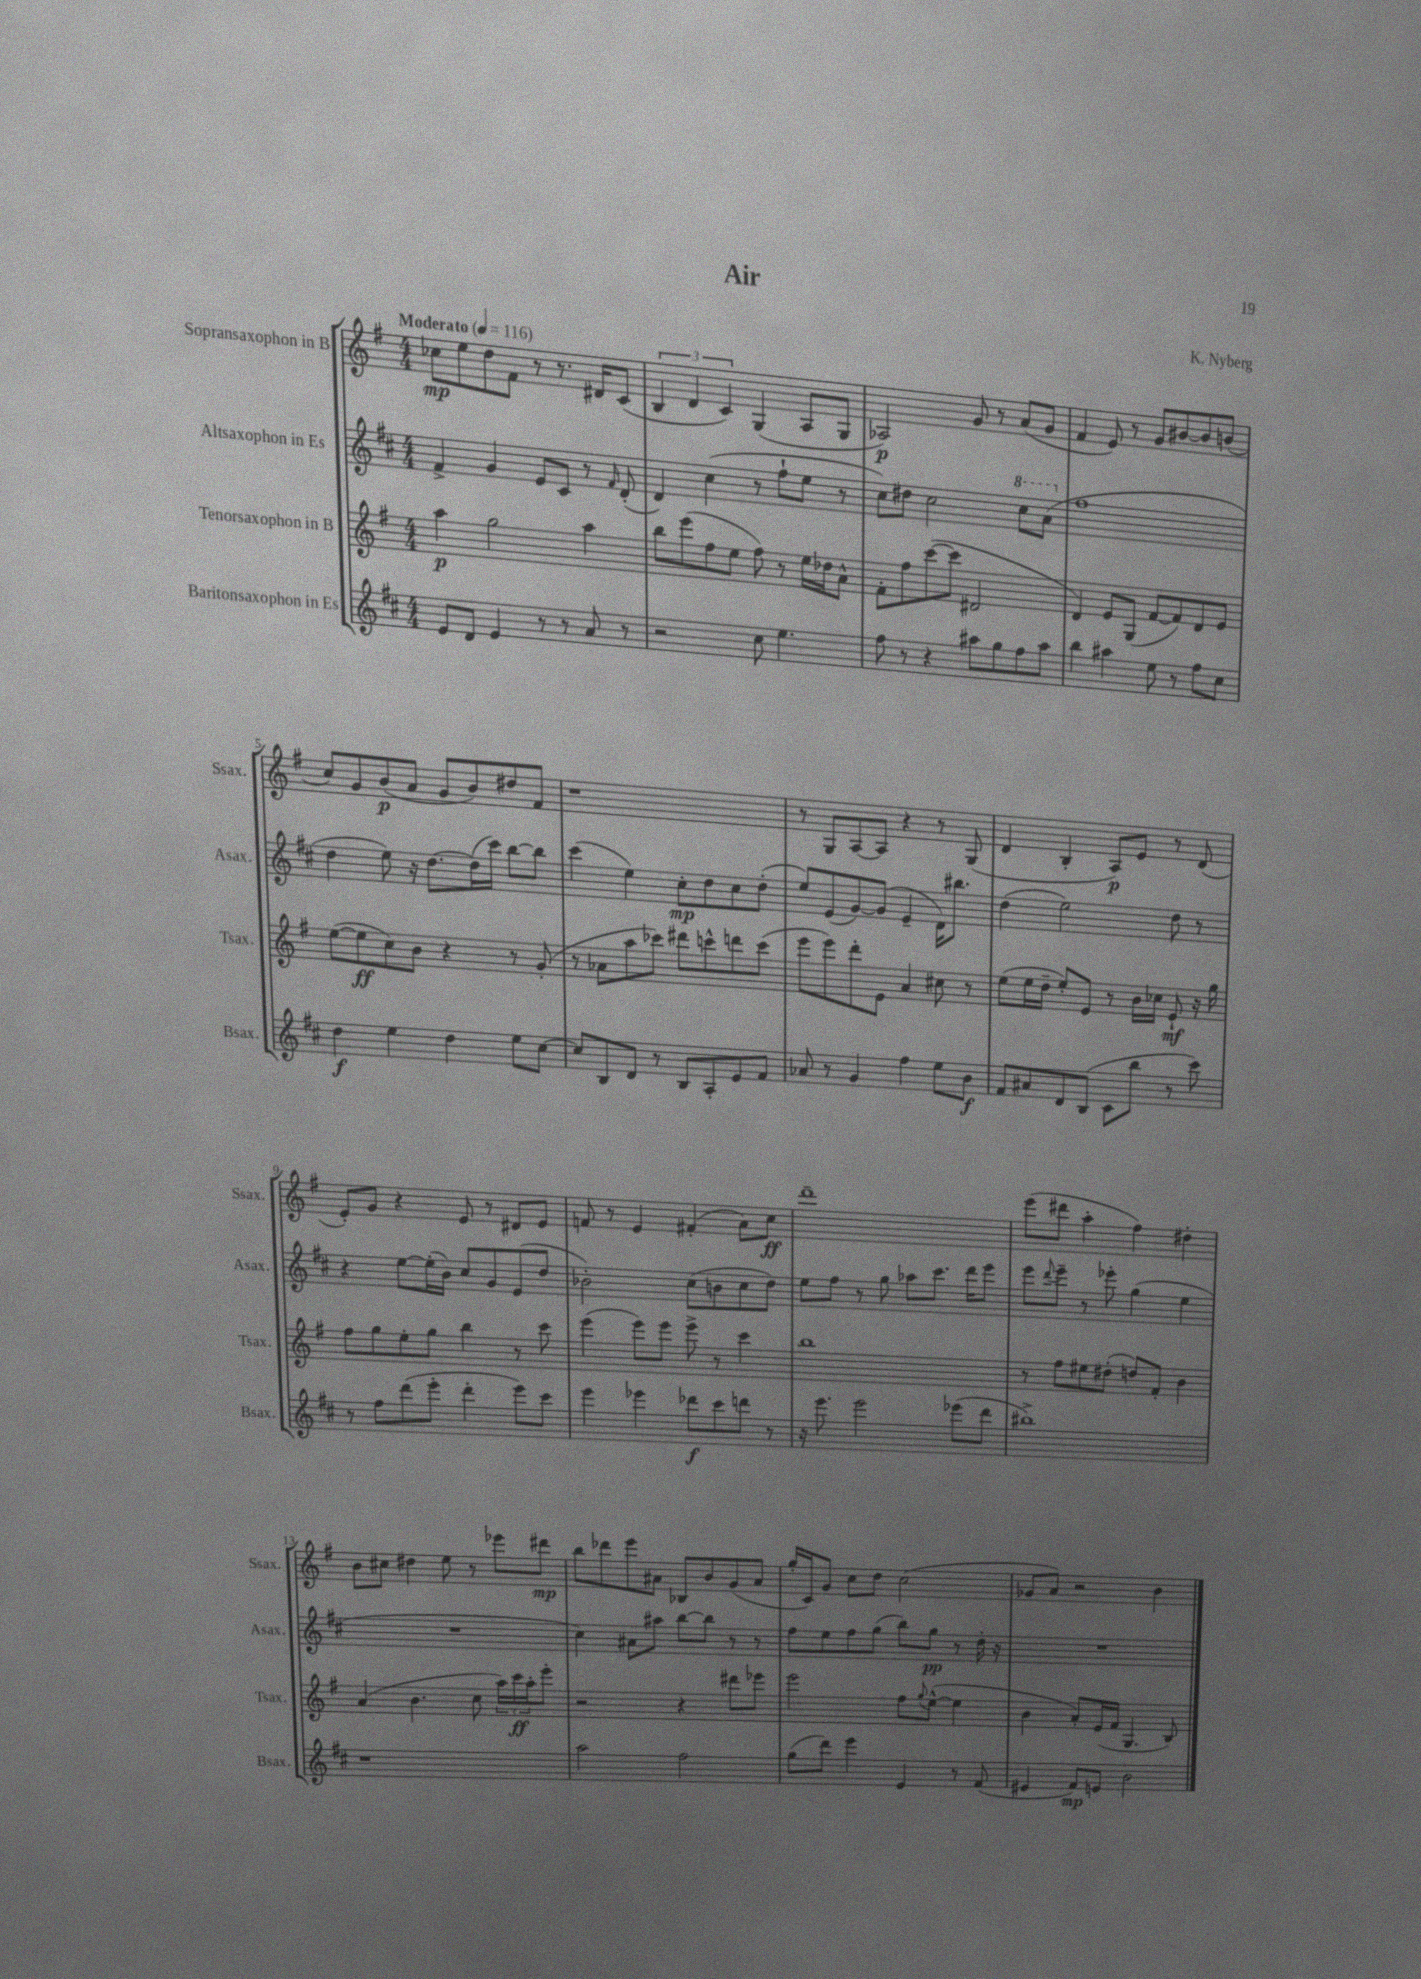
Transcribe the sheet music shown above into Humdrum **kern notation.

**kern	**kern	**kern	**kern
*staff4	*staff3	*staff2	*staff1
*clefG2	*clefG2	*clefG2	*clefG2
*k[f#c#]	*k[f#]	*k[f#c#]	*k[f#]
*M4/4	*M4/4	*M4/4	*M4/4
*MM116	*MM116	*MM116	*MM116
8e	4aa	4f#^	8cc-
8d	.	.	8ee
4e	2gg	4g	8dd
.	.	.	8f#
8r	.	8e	8r
8r	.	8c#	8.r
8a	4aa	8r	.
.	.	.	16d#
.	.	16qqf#	.
8r	.	(8d'	(8c
=	=	=	=
2r	8bb	4d)	6B
.	(8eee	.	.
.	.	.	6d
.	8ff#	(4cc#	.
.	.	.	6c)
.	8ee	.	.
8cc#	8ff#)	8r	(4G
4.ee	8r	8ff#`	.
.	16ee	8ee	8A
.	16dd-	.	.
.	8a^^	8r	8G
=	=	=	=
8ff#	8f#'	8cc#)	2A-)
8r	8ff#	8dd#	.
4r	([8ccc	2cc#	.
.	8ccc]	.	.
8aa#	2d#	.	8g
8gg	.	.	8r
8ff#	.	8ccc#	(8a
8aa#	.	(8aa	8g
=	=	=	=
4bb	4d)	1ff#	4f#
4aa#	8e	.	8e)
.	(8G	.	8r
8ee	[8f#	.	8g
8r	8f#])	.	[8b#
8ff#	8d	.	8b#]
8cc#	8e	.	(8b
=	=	=	=
4dd	([8ee	4dd	8cc)
.	8ee]	.	8g
4ee	8cc)	8ee)	(8b
.	8b	16r	8a
.	.	[8.dd	.
4dd	4r	.	8g
.	.	(16dd]	8b)
.	.	16ccc#)	.
8ee	8r	[8bb	8dd#
[8cc#	(8g'	8bb]	8f#
=	=	=	=
8cc#]	8r	(4ccc#	1r
8B	8a-	.	.
8d	8aa	4ee)	.
8r	8ccc-)	.	.
8B	8ddd#	8cc#'	.
8A'	8ccc^^	8dd	.
8e	8ddd	8cc#	.
8f#	(8ccc	(8dd'	.
=	=	=	=
8a-	8eee	8ee)	8r
8r	8eee)	(8e	8G
4g	8ddd'	[8g)	[8A
.	8e	(8g]	8A]
4ff#	4a	4e~	4r
8ee	8cc#	16d)	8r
.	.	8.bb#	.
8b	8r	.	(8G
=	=	=	=
8f#	(8ee	(4dd	4d
8a#	16ee	.	.
.	16dd~	.	.
8d	8ee')	2ee)	4B'
(8B	8e	.	.
8c#	8r	.	8A)
8bb	16b	.	8e
.	16cc-	.	.
8r	8e`	8dd	8r
8ccc#)	16r	8r	(8d
.	16gg	.	.
=	=	=	=
8r	8ff#	4r	8e')
8ff#	8gg	.	8g
(8ddd	8ee'	[8ee	4r
8eee'	8gg	(16ee']	.
.	.	16b)	.
4ddd'	4bb	8cc#	8e
.	.	8g	8r
8eee)	8r	(8e	8d#
8ccc#	8ccc	8dd	8e
=	=	=	=
4eee	(4eee	2b-')	8f
.	.	.	8r
4eee-	8eee)	.	4e
.	8eee	.	.
8ddd-	8eee^	(8cc#	(4f#'
8ccc#	8r	8b	.
8ddd	4ccc	8cc#	8a)
8r	.	8dd)	8cc
=	=	=	=
16r	1bb	8ee	1ddd~
8.eee	.	.	.
.	.	8ff#	.
2eee	.	8r	.
.	.	8gg	.
.	.	8aa-	.
.	.	8.ccc#	.
(8eee-	.	.	.
.	.	16ddd	.
8ddd	.	8eee	.
=	=	=	=
1bb#^)	8r	8eee	(8eee
.	.	8qqddd	.
.	8ff#	8eee~	8ddd#
.	8ee#	8r	4aa'
.	(8dd#'	8eee-'	.
.	8dd)	(4gg	4ff#)
.	8f#'	.	.
.	4b	4ee	4dd#'
=	=	=	=
1r	(4a	1r	8b
.	.	.	8cc#
.	4.b	.	4dd#
.	.	.	8ee
.	8cc	.	8r
.	24aa)	.	8eee-
.	24ccc	.	.
.	24aa'	.	.
.	8eee'	.	8ddd#
=	=	=	=
2aa	2r	4cc#)	8bb
.	.	.	8ddd-
.	.	8a#	8eee
.	.	8aa#	8a#
2ff#	4r	[8bb	8B-
.	.	8bb]	8b
.	8ddd#	8r	(8g
.	8eee-	8r	8a#
=	=	=	=
(8gg	2eee	8ff#	16gg'
.	.	.	16c)
8ddd)	.	8ee	8g
4eee	.	8ff#	8cc
.	.	(8gg	8dd
4e	8ff#	8bb)	(2cc
.	8qqgg	.	.
.	([8ee^^	8gg	.
8r	4ee]	8r	.
(8f#	.	16dd'	.
.	.	16r	.
=	=	=	=
4e#	4b	1r	8g-
.	.	.	8a)
8f#)	8a')	.	2r
8e	(16e	.	.
.	16f#	.	.
2b	4.G	.	.
.	.	.	4b
.	8B)	.	.
==	==	==	==
*-	*-	*-	*-
